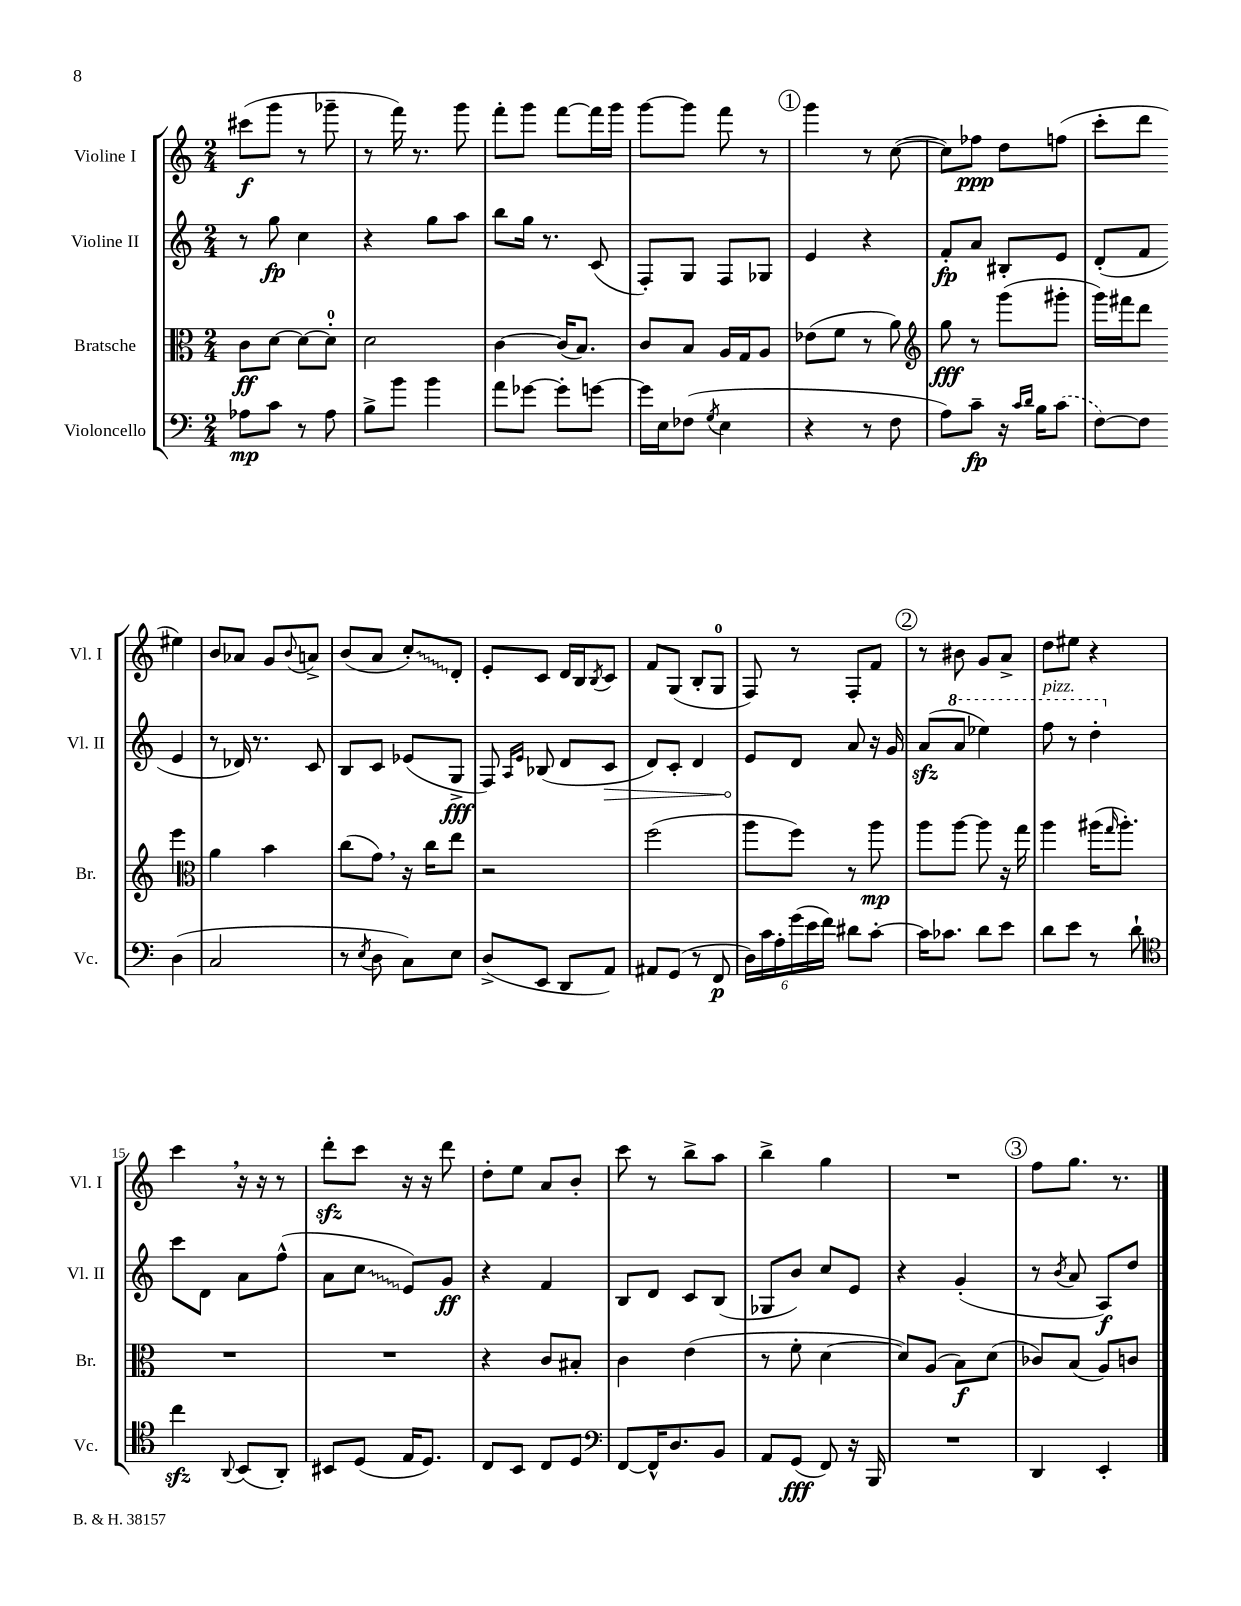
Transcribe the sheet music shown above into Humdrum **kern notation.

**kern	**kern	**kern	**kern
*staff4	*staff3	*staff2	*staff1
*clefF4	*clefC3	*clefG2	*clefG2
*k[]	*k[]	*k[]	*k[]
*M2/4	*M2/4	*M2/4	*M2/4
8A-	8c	8r	(8ccc#
8c	[8d	8gg	8ggg
8r	8d_	4cc	8r
8A-	8d']	.	8ggg-~
=	=	=	=
8B^	2d	4r	8r
8b	.	.	16fff)
.	.	.	8.r
4b	.	8gg	.
.	.	8aa	8ggg
=	=	=	=
8a	[4c	8bb	8fff'
[8g-	.	16gg	8ggg
.	.	8.r	.
8g-']	(16c]	.	[8fff
.	8.B)	.	.
[8g	.	(8c	16fff]
.	.	.	16ggg
=	=	=	=
16g]	8c	8F')	[8ggg
16E	.	.	.
(8F-	8B	8G	8ggg]
8qG	.	.	.
4E	16A	8F	8fff
.	16G	.	.
.	8A	8G-	8r
=	=	=	=
4r	(8e-	4e	4ggg
.	8f	.	.
8r	8r	4r	8r
8F	8a)	.	([8cc
=	=	=	=
*	*clefG2	*	*
8A)	8gg	8f'	8cc])
8c~	8r	8a	8ff-
16r	(8ggg	8B#'	8dd
16qqc	.	.	.
16qqd	.	.	.
16B	.	.	.
(8c	8ggg#'	8e	(8ff
=	=	=	=
[8F)	16ggg)	(8d'	8ccc'
.	16fff#	.	.
8F]	8ddd	8f	8ddd
(4D	4eee	4e	4ee#)
=	=	=	=
*	*clefC3	*	*
2C	4a	8r	8b
.	.	16d-)	8a-
.	.	8.r	.
.	4b	.	8g
.	.	.	8qqb
.	.	8c	8a^
=	=	=	=
8r	(8cc	8B	(8b
8qE	.	.	.
8D	8g)	8c	8a
8C)	16r	(8e-	8cc')
.	16cc	.	.
8E	8ee	8G^	8d'
=	=	=	=
(8D^	2r	8F)	8e'
.	.	16qqA	.
.	.	16qqe	.
8EE	.	(8B-	8c
8DD	.	8d	16d
.	.	.	16B
.	.	.	8qB
8AA)	.	8c	8c
=	=	=	=
8AA#	(2ff	8d)	8f
(8GG	.	8c'	(8G
8r	.	4d	8B'
8FF	.	.	8G
=	=	=	=
24D)	8aa	8e	8F)
24c	.	.	.
24A'	.	.	.
(24g	8ff)	8d	8r
24e	.	.	.
24f)	.	.	.
8d#	8r	8a	8F'
[8c'	8aa	16r	8f
.	.	16g	.
=	=	=	=
16c]	8aa	(8a	8r
8.c-	.	.	.
.	[8aa	8aa	8b#
8d	8aa]	4eee-)	8g
8e	16r	.	8a^
.	16gg	.	.
=	=	=	=
8d	4aa	8fff	8dd
8e	.	8r	8ee#
8r	(16aa#	4ddd'	4r
.	16qqgg	.	.
.	8.aa#')	.	.
8d`	.	.	.
=	=	=	=
*clefC4	*	*	*
4cc	2r	8ccc	4ccc
.	.	8d	.
8qqAA	.	.	.
(8BB	.	8a	16r
.	.	.	16r
8AA')	.	(8ff^^	8r
=	=	=	=
8BB#	2r	8a	8ddd'
(8D	.	8cc	8ccc
16E	.	8e)	16r
8.D)	.	.	16r
.	.	8g	8ddd
=	=	=	=
8C	4r	4r	8dd'
8BB	.	.	8ee
8C	8c	4f	8a
8D	8B#'	.	8b'
=	=	=	=
*clefF4	*	*	*
[8FF	4c	8B	8ccc
16FF^^]	.	8d	8r
8.D	.	.	.
.	(4e	8c	8bb^
8BB	.	(8B	8aa
=	=	=	=
8AA	8r	8G-	4bb^
(8GG	8f'	8b)	.
8FF)	[4d	8cc	4gg
16r	.	8e	.
16BBB	.	.	.
=	=	=	=
2r	8d])	4r	2r
.	(8A	.	.
.	8B)	(4g'	.
.	(8d	.	.
=	=	=	=
4DD	8c-)	8r	8ff
.	.	8qb	.
.	(8B	8a	8.gg
4EE'	8A)	8A)	.
.	.	.	8.r
.	8c	8dd	.
==	==	==	==
*-	*-	*-	*-
